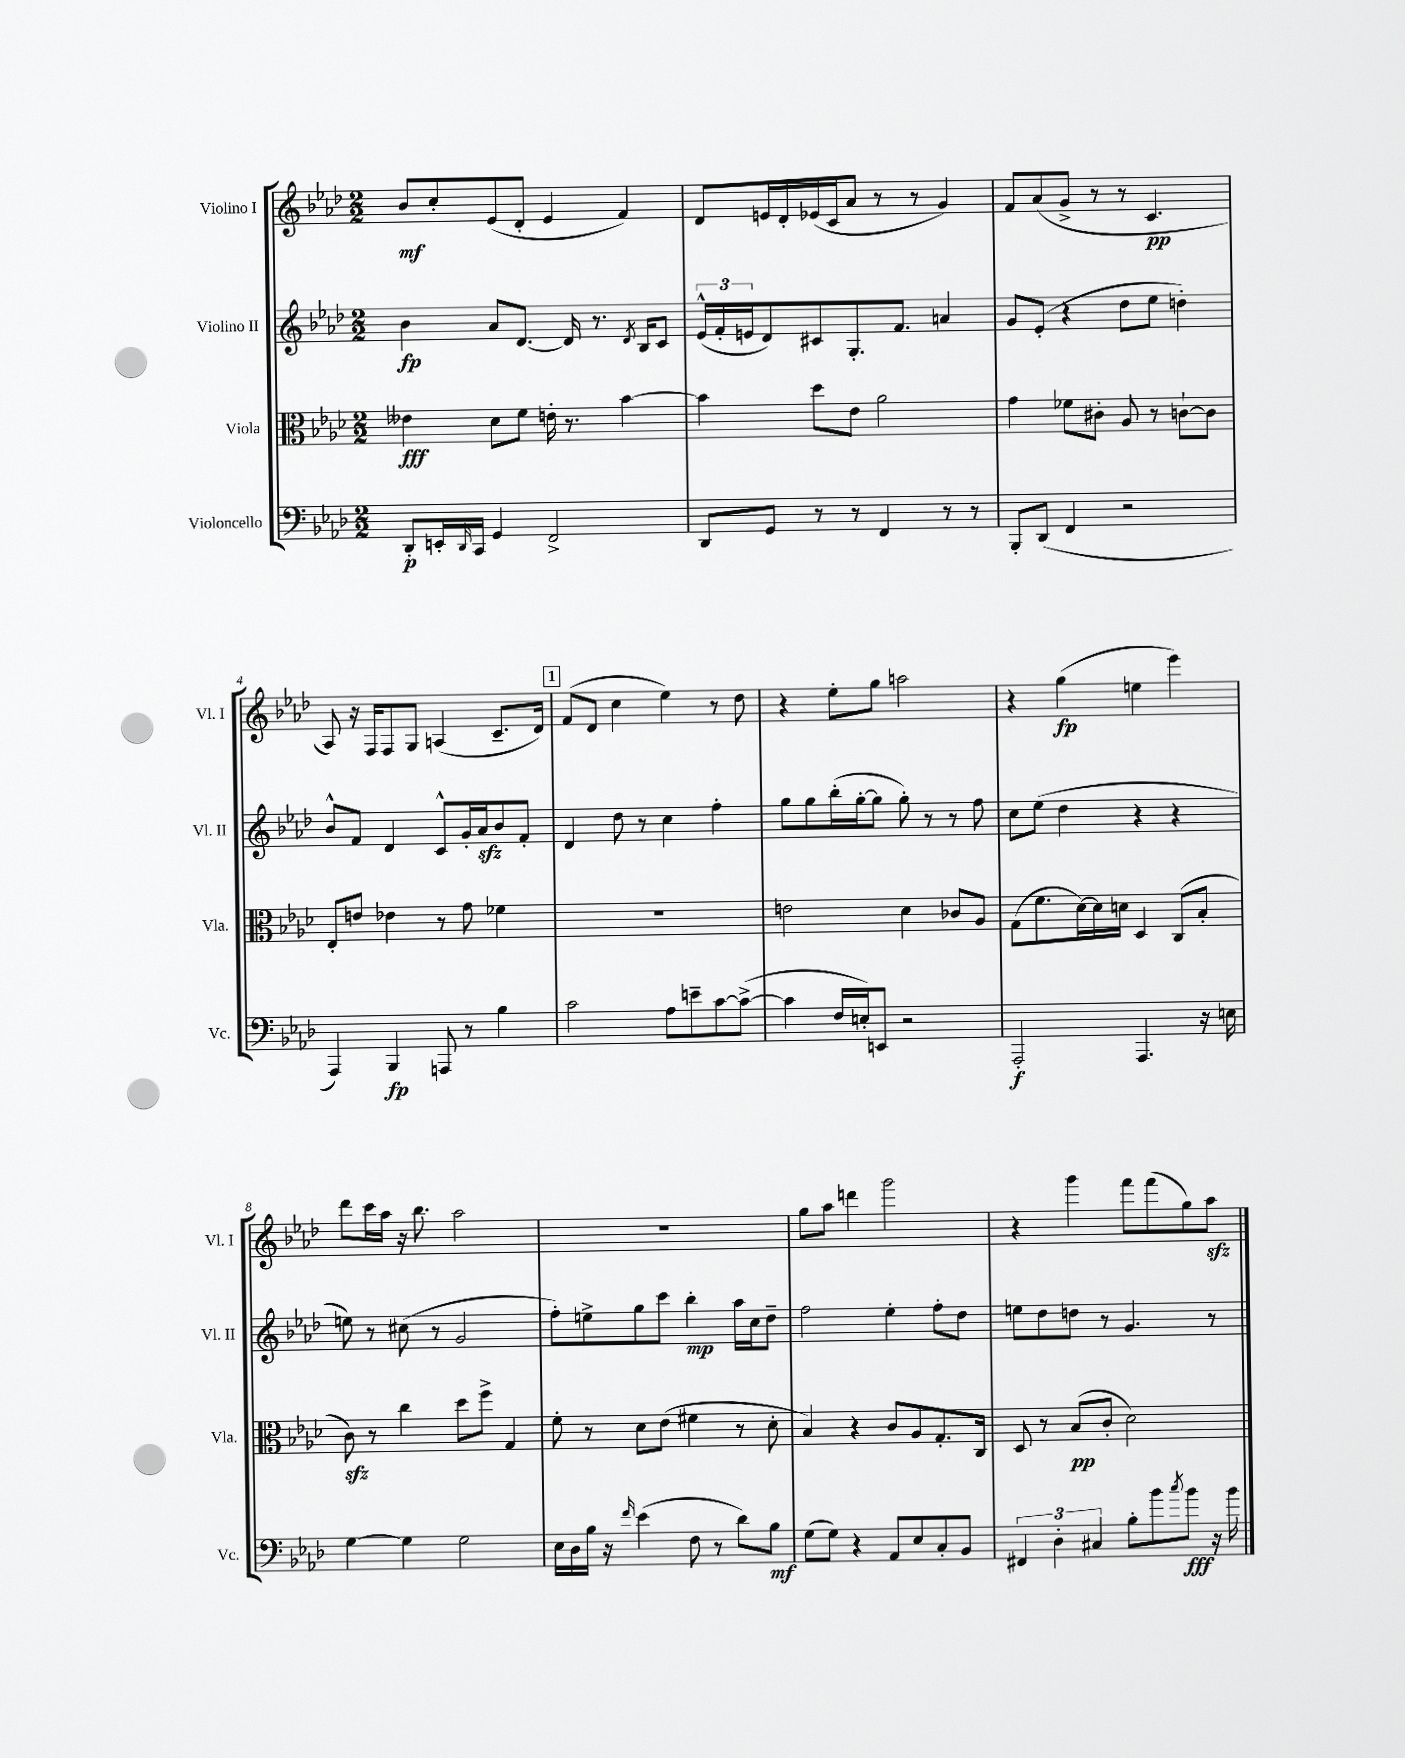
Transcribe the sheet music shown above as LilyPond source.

<<
\new StaffGroup <<
\new Staff = "s0" \with { instrumentName = "Violino I" shortInstrumentName = "Vl. I" } {
    \clef treble \key aes \major \numericTimeSignature \time 2/2
    bes'8\mf c''8-. ees'8( des'8-. ees'4 f'4) |
    des'8 e'16 des'16-. ees'16( c'16 aes'8 r8 r8 g'4) |
    f'8 aes'8( g'8-> r8 r8 c'4.\pp |
    aes8) r16 f16 f8 g8 a4( c'8.-- des'16) |
    \mark \markup { \box "1" } f'8( des'8 c''4 ees''4) r8 des''8 |
    r4 ees''8-. g''8 a''2 |
    r4 g''4\fp( e''4 ees'''4) |
    des'''8 c'''16 aes''16 r16 bes''8. aes''2 |
    R1 |
    g''8 aes''8 d'''4 g'''2 |
    r4 g'''4 f'''8 f'''8( g''8) aes''8\sfz \bar "|." |
}
\new Staff = "s1" \with { instrumentName = "Violino II" shortInstrumentName = "Vl. II" } {
    \clef treble \key aes \major \numericTimeSignature \time 2/2
    bes'4\fp aes'8 des'8.~ des'16 r8. \acciaccatura { des'8 } bes16 c'8 |
    \tuplet 3/2 { ees'16-^( f'16-. e'16 } des'8) cis'8 g8.-. f'8. a'4 |
    g'8 ees'8-.( r4 des''8 ees''8 d''4-.) |
    bes'8-^ f'8 des'4 c'8-^ g'16-. aes'16\sfz bes'8 f'8-. |
    \mark \markup { \box "1" } des'4 des''8 r8 c''4 f''4-. |
    g''8 g''8 bes''16-.( g''16~-. g''8 g''8-.) r8 r8 f''8 |
    c''8 ees''8( des''4 r4 r4 |
    e''8) r8 cis''8( r8 g'2 |
    f''8-.) e''8-> g''8 c'''8 bes''4-.\mp aes''16 c''16 des''8-- |
    f''2 ees''4-. f''8-. des''8 |
    e''8 des''8 d''8 r8 g'4. r8 \bar "|." |
}
\new Staff = "s2" \with { instrumentName = "Viola" shortInstrumentName = "Vla." } {
    \clef alto \key aes \major \numericTimeSignature \time 2/2
    eeses'4\fff des'8 f'8 e'16-. r8. bes'4~ |
    bes'4 des''8 ees'8 aes'2 |
    g'4 fes'8 cis'8-. aes8 r8 c'8~-! c'8 |
    ees8-. e'8 ees'4 r8 g'8 fes'4 |
    \mark \markup { \box "1" } R1 |
    e'2 des'4 ces'8 aes8 |
    g8( f'8. des'16~) des'16 d'16 des4 c8( bes8-. |
    c'8\sfz) r8 c''4 des''8 f''8-> g4 |
    f'8-. r8 des'8 ees'8( fis'4 r8 des'8-. |
    bes4) r4 c'8 aes8 g8.-. c16 |
    des8 r8 bes8\pp( c'8-. des'2) \bar "|." |
}
\new Staff = "s3" \with { instrumentName = "Violoncello" shortInstrumentName = "Vc." } {
    \clef bass \key aes \major \numericTimeSignature \time 2/2
    des,8-.\p e,16-. \grace { des,16 } c,16 g,4 f,2-> |
    des,8 g,8 r8 r8 f,4 r8 r8 |
    bes,,8-. des,8( f,4 r2 |
    aes,,4) bes,,4\fp a,,8 r8 bes4 |
    \mark \markup { \box "1" } c'2 aes8 e'8-- c'8~ c'8~->( |
    c'4 f16 e16-.) e,8 r2 |
    aes,,2-.\f aes,,4. r16 e16 |
    g4~ g4 g2 |
    ees16 des16 bes16 r16 \grace { f'16 } ees'4( f8 r8 des'8) bes8\mf |
    g8( g8) r4 aes,8 ees8 c8-. bes,8 |
    \tuplet 3/2 { fis,4 des4-. cis4 } bes8-. bes'8 \acciaccatura { c''8 } bes'8\fff r16 bes'16 \bar "|." |
}
>>
>>
